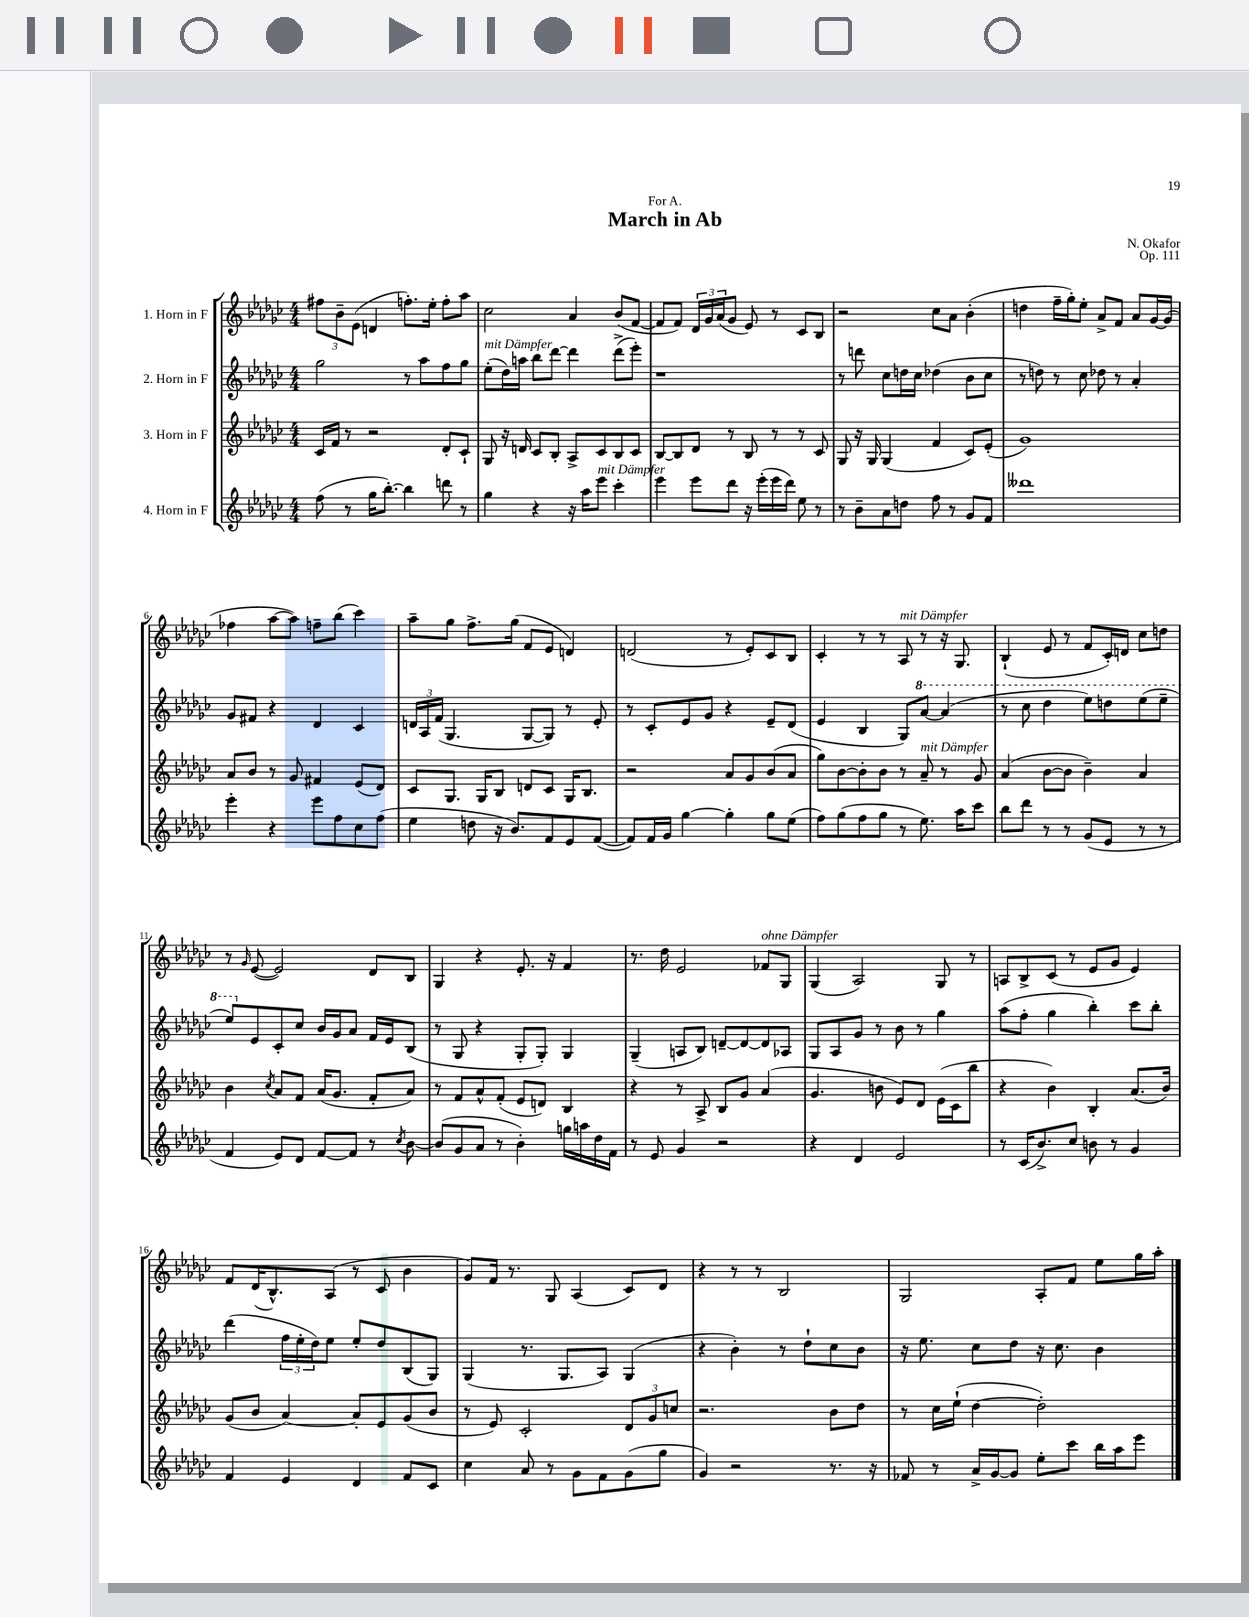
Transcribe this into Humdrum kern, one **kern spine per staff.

**kern	**kern	**kern	**kern
*part4	*part3	*part2	*part1
*staff4	*staff3	*staff2	*staff1
*I"4. Horn in F	*I"3. Horn in F	*I"2. Horn in F	*I"1. Horn in F
*clefG2	*clefG2	*clefG2	*clefG2
*k[b-e-a-d-g-c-]	*k[b-e-a-d-g-c-]	*k[b-e-a-d-g-c-]	*k[b-e-a-d-g-c-]
*M4/4	*M4/4	*M4/4	*M4/4
=1	=1	=1	=1
(8ff\	16c-/LL	2gg-\	12ff#X\L
.	16f/JJ	.	.
.	.	.	12b-~\
8r	8r	.	.
.	.	.	(12e-\J
16gg-\KL	2r	.	4dn/
[8.bb-'\J)	.	.	.
4bb-\]	.	8r	8.ffn'\L)
.	.	8aa-\L	.
.	.	.	16ee-'\Jk
8dddn\	8d-'/L	8ff\	8ff'\L
8r	8c-`/J	8gg-\J	8aa-\J
=2	=2	=2	=2
!	!	!LO:TX:a:i:t=mit Dämpfer	!
4gg-\	8G-/	(8ee-'\L	2cc-\
.	16r	16dd-\L)	.
.	16dn/	16aan\JJ	.
4r	8c-/L	8bb-\L	.
.	8B-'/J	[8ddd-\J	.
16r	8A-^/L	4ddd-\]	4a-/
16aa-\KL	.	.	.
!LO:TX:a:i:t=mit Dämpfer	!	!	!
8eee-\J	8c-/	.	.
4ccc-'\	8B-/	(8ddd-^\L	(8b-/L
.	8c-/J	8eee-'\J)	[8f/J
=3	=3	=3	=3
4eee-\	[8B-/L	1r	8f/L]
.	8B-/]	.	8f/J)
8eee-\L	8d-/J	.	24d-/LL
.	.	.	24g-/
.	.	.	(24a-/J
8ddd-\J	8r	.	8g-/J
16r	8B-/	.	8e-/)
(16eee-'\LL	.	.	.
16eee-\	8r	.	8r
16ddd-\JJ)	.	.	.
8ee-\	8r	.	8c-/L
8r	8c-/	.	8B-/J
=4	=4	=4	=4
8r	8G-/	8r	2r
8b-~\L	16r	8dddn\	.
.	16G-/	.	.
8a-\	(4G-/	8cc-\L	.
8ddn\J	.	16ddn\L	.
.	.	16cc-\JJ	.
8ff\	4f/	(4dd-X\	8cc-\L
8r	.	.	8a-\J
8g-/L	8c-/L)	8b-\L	(4b-'\
8f/J	(8e-'/J	8cc-\J	.
=5	=5	=5	=5
1ddd--X	1g-)	8r	4ddn\
.	.	8ddn\)	.
.	.	8r	16ff~\LL
.	.	.	16gg-'\J)
.	.	8cc-\	8ee-'\J
.	.	8dd-X\	8a-^/L
.	.	8r	8f/J
.	.	4a-'/	8a-/L
.	.	.	[16g-/L
.	.	.	(16g-/JJ]
!!LO:LB:g=z
=6	=6	=6	=6
4eee-'\	8a-/L	8g-/L	4ff-X\
.	8b-/J	8f#X/J	.
4r	8r	4r	[8aa-\L
.	8g-/	.	8aa-\J])
8eee-\L	4f#X/	4d-/	8ffn~\L
8ff\	.	.	(8bb-\J
8cc-\	(8e-/L	4c-/	4ccc-\)
(8ff\J	8d-/J)	.	.
=7	=7	=7	=7
4ee-\	8c-/L	24dn/LL	8aa-~\L
.	.	24A-/	.
.	.	(24f/JJ	.
.	8.G-/J	4.G-/	8gg-\J
8ddn\	.	.	8.ff^\L
.	16G-/KL	.	.
16r	8B-/J	.	.
8.b-/L)	.	.	(16gg-\Jk
.	8dn/L	[8G-/L	8f/L
8f/	8c-/J	8G-/J])	8e-/J
8e-/	16G-/KL	8r	4dn/)
.	8.B-/J	.	.
([8f/J	.	8e-'/	.
=8	=8	=8	=8
8f/L])	2r	8r	(2dn/
16f/L	.	8c-'/L	.
16g-/JJ	.	.	.
[4gg-\	.	8e-/	.
.	.	8g-/J	.
4gg-'\]	8a-/L	4r	8r
.	8g-/	.	8e-'/L)
8gg-\L	(8b-/	8e-~/L	8c-/
(8ee-\J	8a-/J	(8d-/J	8B-/J
=9	=9	=9	=9
8ff\L)	8gg-\L)	4e-/	4c-'/
(8gg-\	[8b-\	.	.
8ff\	8b-'\]	4B-/	8r
8gg-\J	8b-\J	.	8r
!	!	!	!LO:TX:a:i:t=mit Dämpfer
8r	8r	8G-/L)	8A-/
*	*	*8va	*
!	!LO:TX:a:i:t=mit Dämpfer	!	!
8.ee-\)	8a-~/	[8aa-/J	8r
.	8r	(4aa-/]	16r
16aa-\KL	.	.	8.G-/
8ccc-\J	8g-/	.	.
=10	=10	=10	=10
8bb-\L	(4a-/	8r	(4B-`/
8ddd-\J	.	8ccc-\	.
8r	[8b-\L	4ddd-\	8e-/
8r	8b-\J]	.	8r
(8g-/L	4b-~\)	8eee-\L)	8f/L
8e-/J	.	8dddn\	16c-'/L)
.	.	.	16dn/JJ
8r	4a-/	(8eee-\	8cc-\L
8r	.	8eee-~\J	8ddn\J
!!LO:LB:g=z
=11	=11	=11	=11
4f/	4b-\	8eee-/L)	8r
.	.	.	16qqg-/
*	*	*X8va	*
.	.	8e-/	([8e-/
.	8qcc-/	.	.
8e-/L)	8a-/L	8c-'/	2e-/])
8d-/J	8f/J	8cc-/J	.
[8f/L	(16a-/KL	16b-/LL	.
.	8.g-/J	16g-/J	.
8f/J]	.	8a-/J	.
8r	8f'/L	16f/LL	8d-/L
.	.	16e-/J	.
8qcc-/	.	.	.
[8b-\	8a-/J)	(8B-/J	8B-/J
=12	=12	=12	=12
(8b-/L]	8r	8r	4G-/
8g-/	8f/L	8G-/	.
8a-/J	8a-^^/	4r	4r
8r	(8f'/J	.	.
4b-'\)	8e-/L	8G-'/L	8.e-'/
.	8dn/J)	8G-'/J)	.
.	.	.	16r
16ggn\LL	4B-/	4G-/	4f/
16aan\	.	.	.
16dd-\	.	.	.
16f\JJ	.	.	.
=13	=13	=13	=13
8r	4r	(4G-~/	8.r
8e-/	.	.	.
.	.	.	16dd-\
4g-/	8r	8An/L	2e-/
.	8A-^/	8B-/J)	.
2r	8B-/L	[8dn~/L	.
.	8g-/J	8d/_	.
!	!	!	!LO:TX:a:i:t=ohne Dämpfer
.	(4a-/	8d/]	8f-X/L
.	.	8A-X/J	8G-/J
=14	=14	=14	=14
4r	4.g-/	8G-/L	(4G-/
.	.	8A-/	.
4d-/	.	8g-/J	2A-/)
.	8bn\	8r	.
2e-/	8e-/L)	8b-\	.
.	8d-/J	8r	.
.	(16e-\LL	4gg-\	8G-/
.	16c-\J	.	.
.	8bb-\J	.	8r
=15	=15	=15	=15
8r	4r	(8aa-\L	8An/L
(16c-/KL	.	8ff'\J	8B-^/
8.b-^/)	.	.	.
.	4b-\)	4gg-\	(8c-/J
8cc-/J	.	.	8r
8bn\	4B-'/	4bb-'\)	8e-/L
8r	.	.	8g-/J
4g-/	(8.a-/L	8ccc-\L	4e-/)
.	.	8bb-'\J	.
.	16b-/Jk)	.	.
!!LO:LB:g=z
=16	=16	=16	=16
4f/	(8g-/L	(4ddd-\	8f/L
.	8b-/J	.	(16d-/K
.	.	.	8.B-^^/)
4e-/	[4a-/)	24ff\LL	.
.	.	24ee-'\	.
.	.	24dd-\J)	.
.	.	8ee-\J	(8A-/J
4d-/	8a-'/L]	8ee-'/L	8r
.	8e-/	8dd-/	8c-/
8f/L	(8g-/	(8B-/	4b-\
8c-/J	8b-/J	8G-/J)	.
=17	=17	=17	=17
4cc-\	8r	(4G-/	8g-/L)
.	8e-/)	.	16f/Jk
.	.	.	8.r
8a-/	2c-'/	8.r	.
8r	.	.	8G-/
.	.	8.G-/L	.
8g-\L	.	.	(4A-/
8f\	.	8A-/J)	.
(8g-\	12d-/L	(4G-/	8c-/L)
.	12g-/	.	.
8gg-\J	.	.	8d-/J
.	12ccn/J	.	.
=18	=18	=18	=18
4g-/)	2.r	4r	4r
2r	.	4b-'\)	8r
.	.	.	8r
.	.	8r	2B-/
.	.	8dd-`\L	.
8.r	8b-\L	8cc-\	.
.	8dd-\J	8b-\J	.
16r	.	.	.
=19	=19	=19	=19
8f-X/	8r	16r	2G-/
.	.	8.ee-\	.
8r	16cc-\LL	.	.
.	(16ee-`\JJ	.	.
16a-^/LL	[4dd-\	8cc-\L	.
[16g-/J	.	.	.
8g-/J]	.	8dd-\J	.
8ee-'\L	2dd-'\])	16r	8A-'/L
.	.	8.cc-\	.
8ccc-\J	.	.	8f/J
16bb-\LL	.	4b-\	8ee-\L
16aa-\J	.	.	.
8eee-\J	.	.	16gg-\L
.	.	.	16aa-'\JJ
==	==	==	==
*-	*-	*-	*-
